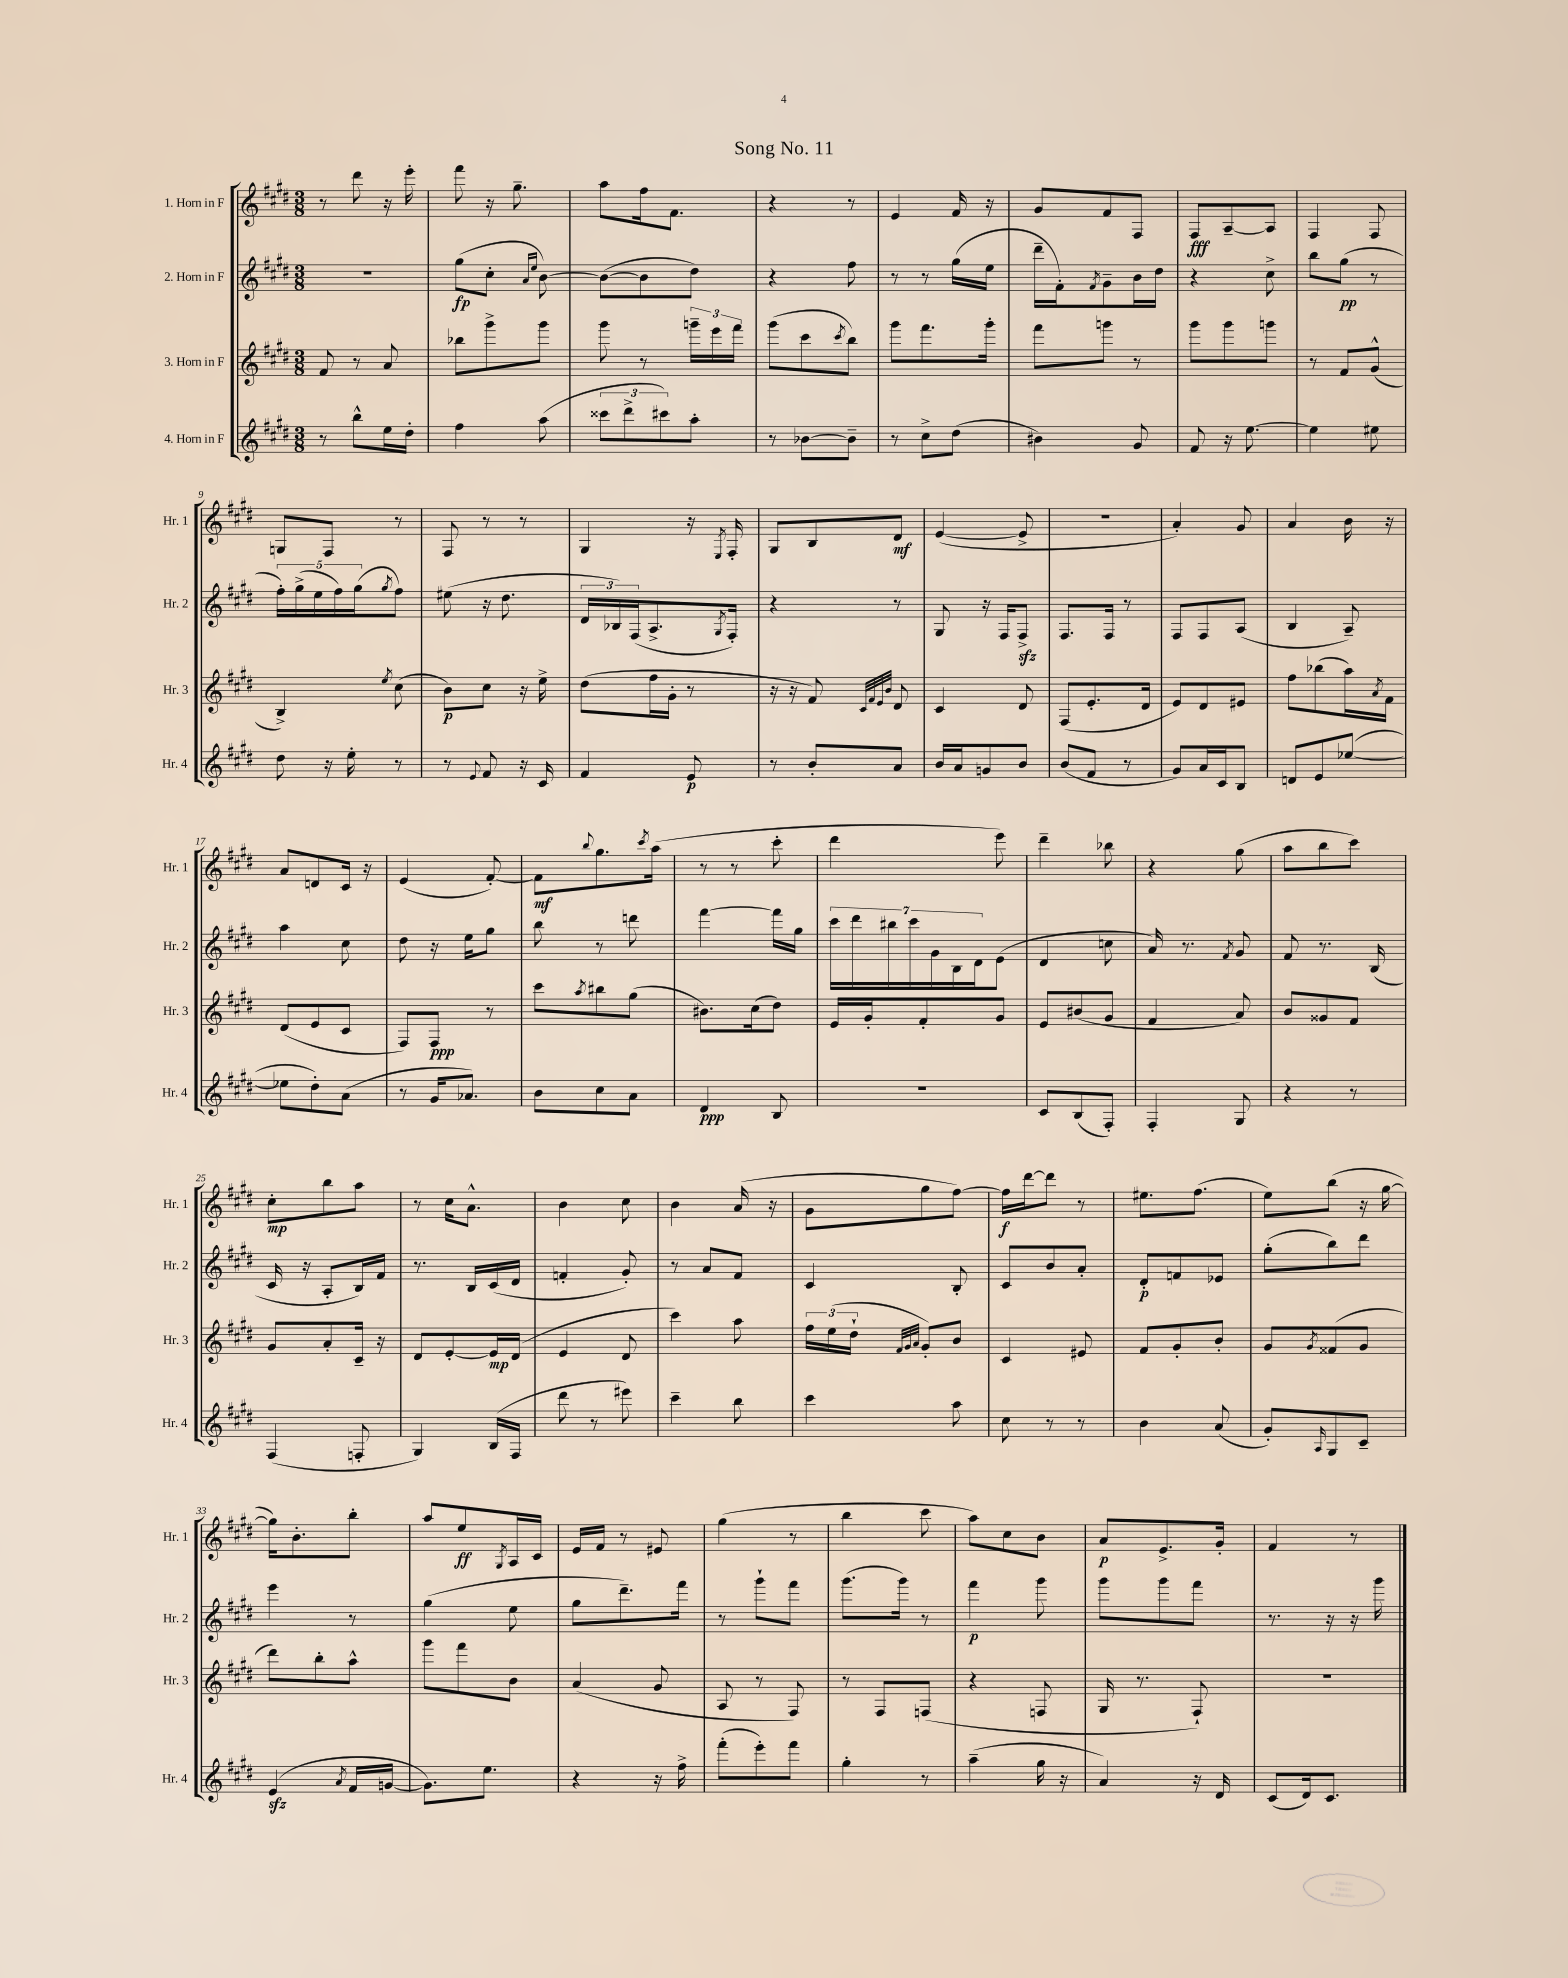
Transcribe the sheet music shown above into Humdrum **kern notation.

**kern	**kern	**kern	**kern
*staff4	*staff3	*staff2	*staff1
*clefG2	*clefG2	*clefG2	*clefG2
*k[f#c#g#d#]	*k[f#c#g#d#]	*k[f#c#g#d#]	*k[f#c#g#d#]
*M3/8	*M3/8	*M3/8	*M3/8
8r	8f#	4.r	8r
8bb^^	8r	.	8ddd#
16ee	8a	.	16r
16dd#'	.	.	16eee'
=	=	=	=
4ff#	8bb-	(8gg#	8fff#
.	8ggg#^	8cc#'	16r
.	.	.	8.gg#~
.	.	16qqa	.
.	.	16qqee	.
(8aa	8ggg#	[8b)	.
=	=	=	=
12ccc##	8ggg#	(8b_	8aa
12ddd#^	.	.	.
.	8r	8b]	16ff#
12ccc#)	.	.	.
.	.	.	8.f#
8aa'	24ggg~	8dd#)	.
.	24eee	.	.
.	24fff#	.	.
=	=	=	=
8r	(8ggg#	4r	4r
[8b-	8ccc#	.	.
.	8qccc#	.	.
8b-~]	8bb)	8ff#	8r
=	=	=	=
8r	8ggg#	8r	4e
8cc#^	8.fff#	8r	.
(8dd#	.	(16gg#	16f#
.	16ggg#'	16ee	16r
=	=	=	=
4b#)	8fff#	16ddd#~	8g#
.	.	16f#')	.
.	.	8qf#	.
.	8ggg	8g#~	8f#
8g#	8r	16b	8F#
.	.	16dd#	.
=	=	=	=
8f#	8ggg#	4r	8F#
16r	8ggg#	.	[8A~
[8.ee	.	.	.
.	8ggg	8cc#^	8A]
=	=	=	=
4ee]	8r	8bb	4F#
.	8f#	(8gg#	.
8ee#	(8g#^^	8r	8F#
=	=	=	=
8dd#	4B^)	20ff#')	8G
.	.	(20gg#^	.
.	.	20ee	.
16r	.	.	8F#
.	.	20ff#)	.
16ee'	.	.	.
.	.	(20gg#	.
.	8qee	8qgg#	.
8r	(8cc#	8ff#)	8r
=	=	=	=
8r	8b)	(8ee#	8F#
8qqe	.	.	.
8f#	8cc#	16r	8r
.	.	8.dd#	.
16r	16r	.	8r
16c#	16ee^	.	.
=	=	=	=
4f#	(8dd#	24d#	4G#
.	.	24B-)	.
.	.	(24F#	.
.	16ff#	8.A^	.
.	16g#'	.	.
8e	8r	.	16r
.	.	8qG#	8qE
.	.	16F#')	16F#'
=	=	=	=
8r	16r	4r	8G#
.	16r	.	.
8b'	8f#)	.	8B
.	32qqc#	.	.
.	32qqf#	.	.
.	32qqe	.	.
.	32qqb	.	.
8a	8d#	8r	8d#
=	=	=	=
16b	4c#	8G#	([4e
16a	.	.	.
8g	.	16r	.
.	.	16F#	.
8b	8d#	8F#^	8e^]
=	=	=	=
(8b	(8F#	8.F#	4.r
8f#	8.e'	.	.
.	.	16F#	.
8r	.	8r	.
.	16d#	.	.
=	=	=	=
8g#)	8e)	8F#	4a')
16a	8d#	8F#	.
16c#	.	.	.
8B	8e#	(8A	8g#
=	=	=	=
8d	8ff#	4B	4a
8e	(8bb-	.	.
([8ee-	16aa)	8A~)	16b
.	8qa	.	.
.	16f#	.	16r
=	=	=	=
8ee-]	(8d#	4aa	8a
8dd#')	8e	.	8d
(8a	8c#	8cc#	16c#
.	.	.	16r
=	=	=	=
8r	8F#)	8dd#	(4e
16g#	8F#	16r	.
8.a-)	.	16ee	.
.	8r	8gg#	[8f#')
=	=	=	=
8b	8ccc#	8bb	8f#]
.	8qaa	.	8qqbb
8cc#	8bb#	8r	8.gg#
8a	(8gg#	8ddd	.
.	.	.	8qccc#
.	.	.	(16aa
=	=	=	=
4d#	8.b#)	[4fff#	8r
.	.	.	8r
.	(16cc#	.	.
8B	8dd#)	16fff#]	8ccc#'
.	.	16gg#	.
=	=	=	=
4.r	16e	28ccc#	4ddd#
.	.	28ddd#	.
.	16g#'	.	.
.	.	28bb#	.
.	.	28ccc#	.
.	8f#'	.	.
.	.	28g#	.
.	.	28B	.
.	.	28d#	.
.	8g#	(8e	8eee)
=	=	=	=
8c#	8e	4d#	4ddd#~
(8B	(8b#	.	.
8F#')	8g#	8cc	8bb-
=	=	=	=
4F#'	4f#	16a)	4r
.	.	8.r	.
.	.	8qf#	.
8G#	8a)	8g#	(8gg#
=	=	=	=
4r	8b	8f#	8aa
.	8g##	8.r	8bb
8r	8f#	.	8ccc#)
.	.	(16B	.
=	=	=	=
(4F#	8g#	16c#	8cc#'
.	.	16r	.
.	8a'	8A'	8bb
8F'	16c#~	16B)	8aa
.	16r	16f#	.
=	=	=	=
4G#)	8d#	8.r	8r
.	[8e'	.	16cc#
.	.	16B	8.a^^
(16B	16e]	(16c#	.
16F#	(16d#	16d#	.
=	=	=	=
8ddd#	4e	4f'	4b
8r	.	.	.
8eee#)	8d#	8g#')	8cc#
=	=	=	=
4ccc#~	4ccc#)	8r	4b
.	.	8a	.
8bb	8aa	8f#	(16a
.	.	.	16r
=	=	=	=
4ccc#	24ff#	4c#	8g#
.	(24ee	.	.
.	24dd#`	.	.
.	32qqf#	.	.
.	32qqg#	.	.
.	32qqa	.	.
.	8g#')	.	8gg#
8aa	8b	8B'	[8ff#)
=	=	=	=
8cc#	4c#	8c#	16ff#]
.	.	.	[16ddd#
8r	.	8b	8ddd#]
8r	8e#	8a'	8r
=	=	=	=
4b	8f#	8d#'	8.ee#
.	8g#'	8f	.
.	.	.	(8.ff#
(8a	8b'	8e-	.
=	=	=	=
8g#')	8g#	(8gg#'	8ee)
16qqA	8qg#	.	.
8G#	(8f##	8bb)	(8bb
8c#~	8g#	8ddd#	16r
.	.	.	[16gg#
=	=	=	=
(4e	8ddd#)	4eee	16gg#])
.	.	.	8.b'
.	8bb'	.	.
8qa	.	.	.
16f#	8aa^^	8r	8bb'
[16g	.	.	.
=	=	=	=
8.g])	8ggg#	(4gg#	8aa
.	8fff#	.	8ee
8.ee	.	.	.
.	.	.	8qG#
.	8b	8ee	16A
.	.	.	16c#
=	=	=	=
4r	(4a	8gg#	16e
.	.	.	16f#
.	.	8.ddd#~)	8r
16r	8g#	.	8e#
16ff#^	.	16fff#	.
=	=	=	=
(8fff#'	8A	8r	(4gg#
8eee')	8r	8ggg#`	.
8fff#	8F#)	8fff#	8r
=	=	=	=
4gg#'	8r	(8.ggg#	4bb
.	8F#	.	.
.	.	16ggg#)	.
8r	(8F	8r	8ccc#
=	=	=	=
(4aa~	4r	4fff#	8aa)
.	.	.	8cc#
16gg#	8F	8ggg#	8b
16r	.	.	.
=	=	=	=
4a)	16G#	8ggg#	8a
.	8.r	.	.
.	.	8ggg#	8.e^
16r	8F#`)	8fff#	.
16d#	.	.	16g#'
=	=	=	=
(8c#	4.r	8.r	4f#
16d#)	.	.	.
8.c#	.	16r	.
.	.	16r	8r
.	.	16ggg#	.
==	==	==	==
*-	*-	*-	*-
